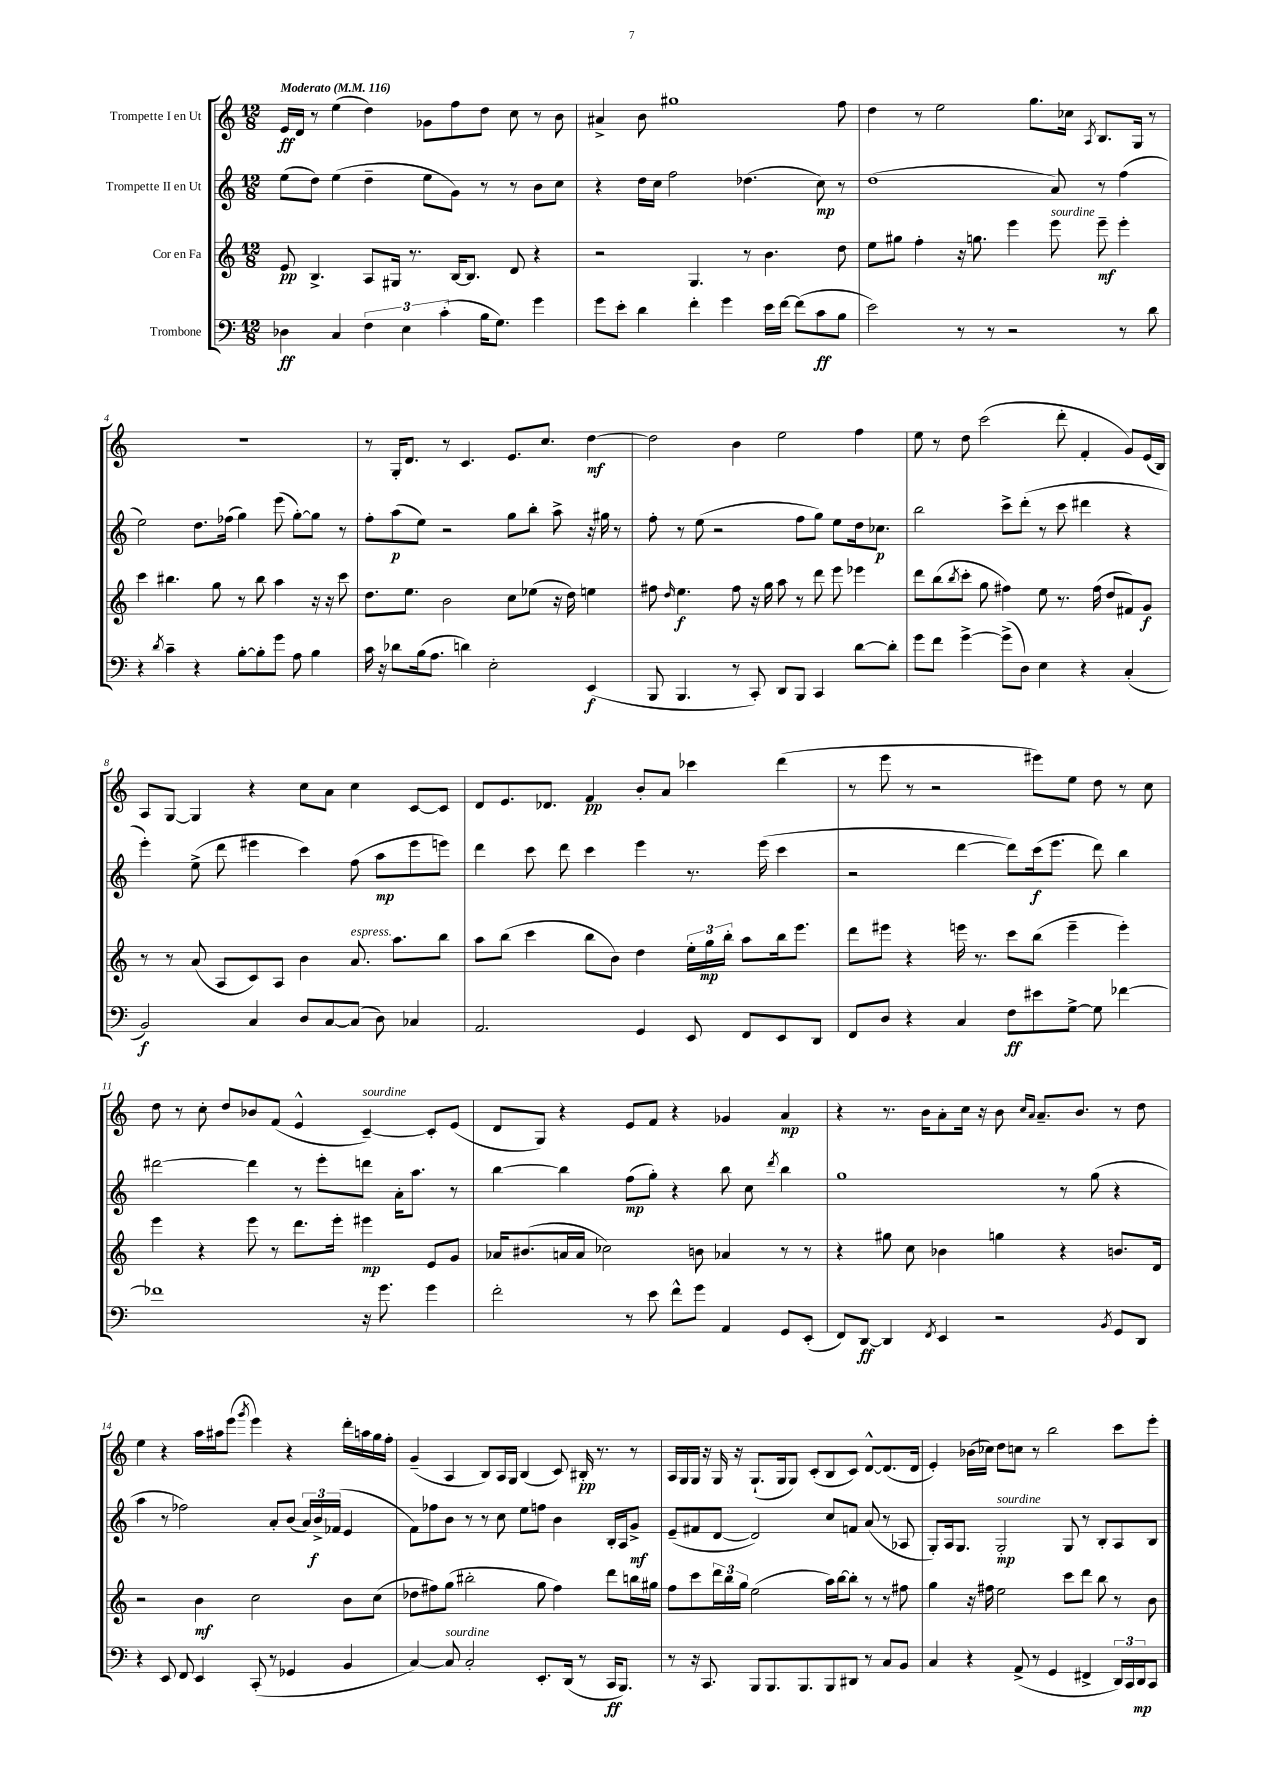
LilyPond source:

<<
\new StaffGroup <<
\new Staff = "s0" \with { instrumentName = "Trompette I en Ut" } {
    \clef treble \key c \major \numericTimeSignature \time 12/8 \tempo "Moderato" 4 = 116
    e'16\ff d'16 r8 e''4( d''4) ges'8 f''8 d''8 c''8 r8 b'8 |
    ais'4-> b'8 gis''1 f''8 |
    d''4 r8 e''2 g''8. ces''16 \acciaccatura { a8 } b8. g16 r8 |
    R1. |
    r8 g16-. d'8. r8 c'4. e'8. c''8. d''4~\mf |
    d''2 b'4 e''2 f''4 |
    e''8 r8 d''8 c'''2( d'''8-. f'4-. g'8) e'16( b16) |
    a8 g8~ g4 r4 c''8 a'8 c''4 c'8~ c'8 |
    d'8 e'8. des'8. f'4\pp b'8-. a'8 ces'''4 d'''4( |
    r8 e'''8 r8 r2 eis'''8) e''8 d''8 r8 c''8 |
    d''8 r8 c''8-. d''8 bes'8 f'8( e'4-^ c'4~--^\markup { \italic "sourdine" }) c'8-. e'8( |
    d'8 g8) r4 e'8 f'8 r4 ges'4 a'4\mp |
    r4 r8. b'16 a'8-. c''16 r16 b'8 \grace { c''16 a'16 } a'8.-- b'8. r8 d''8 |
    e''4 r4 a''16 ais''16 e'''8( \acciaccatura { g'''8 } e'''4) r4 d'''16-. a''16 g''16 f''16-. |
    g'4--( a4 b8) a16 g16 b4( c'8) bis16-.\pp r8. r8 |
    a16 g16 g16 r16 g16 r16 g8.-!( g16 g8) c'8-.( b8 c'8) d'8~-^ d'8.( d'16 |
    e'4-.) bes'16( ces''16) d''8 c''8 r8 b''2 c'''8 e'''8-. \bar "|." |
}
\new Staff = "s1" \with { instrumentName = "Trompette II en Ut" } {
    \clef treble \key c \major \numericTimeSignature \time 12/8
    e''8( d''8) e''4( d''4-- e''8 g'8) r8 r8 b'8 c''8 |
    r4 d''16 c''16 f''2 des''4.( c''8\mp) r8 |
    d''1( a'8) r8 f''4( |
    e''2) d''8. fes''16( g''4) e'''8( g''8~-.) g''8 r8 |
    f''8-. a''8\p( e''8) r2 g''8 b''8-. a''8-> r16 gis''16 r8 |
    f''8-. r8 e''8( r2 f''8 g''8) e''8 d''16 ces''8.\p |
    b''2 c'''8-> d'''8-.( r8 c'''8 dis'''4 r4 |
    e'''4-.) e''8->( d'''8 eis'''4 c'''4) f''8( a''8\mp eis'''8 e'''8) |
    d'''4 c'''8 d'''8 c'''4 e'''4 r8. e'''16( c'''4 |
    r2 d'''4~ d'''8) c'''16\f( e'''8. d'''8) b''4 |
    dis'''2~ dis'''4 r8 e'''8-. d'''8 a'16-. a''8. r8 |
    b''4~ b''4 f''8\mp( g''8-.) r4 b''8 c''8 \acciaccatura { d'''8 } b''4 |
    g''1 r8 g''8( r4 |
    a''4 r8 fes''2) a'8-. b'8( \tuplet 3/2 { a'16) b'16->\f fes'16( } e'4 |
    f'8) fes''8 b'8 r8 r8 c''8 e''8 f''8 b'4 b16-. a16 g'8->\mf |
    e'8--( fis'8 d'8~ d'2) c''8 f'8 a'8( r8 aes8 |
    g8-.) a16 g8. g2-.\mp^\markup { \italic "sourdine" } g8 r8 b8-. a8 b8 \bar "|." |
}
\new Staff = "s2" \with { instrumentName = "Cor en Fa" } {
    \clef treble \key c \major \numericTimeSignature \time 12/8
    e'8\pp b4.-> a8 gis16 r8. b16~ b8. d'8 r4 |
    r2 g4. r8 b'4. d''8 |
    e''8 gis''8 f''4-. r16 g''8. e'''4 e'''8^\markup { \italic "sourdine" } e'''8--\mf e'''4-. |
    c'''4 bis''4. g''8 r8 bis''8 a''4 r16 r16 c'''8 |
    d''8. e''8. b'2 c''8 ees''8( r16 d''16) e''4 |
    fis''8 \grace { d''16 } e''4.\f fis''8 r16 g''16 a''8 r8 d'''8 e'''8 ees'''4 |
    d'''8 b''8( \acciaccatura { b''8 } c'''8-. g''8 fis''4) e''8 r8. fis''16( d''8 fis'8) g'8\f |
    r8 r8 a'8( a8 c'8) a8 b'4 a'8.^\markup { \italic "espress." } a''8. b''8 |
    a''8 b''8( c'''4 b''8 b'8) d''4 \tuplet 3/2 { e''16-. g''16\mp b''16-. } a''8 b''16 e'''8. |
    d'''8 eis'''8 r4 e'''16 r8. c'''8 b''8( e'''4-- e'''4-.) |
    e'''4 r4 e'''8 r8 d'''8. e'''16-. eis'''4\mp e'8 g'8 |
    aes'16 bis'8.( a'16 a'16 ces''2) b'8 aes'4 r8 r8 |
    r4 gis''8 c''8 bes'4 g''4 r4 b'8. d'16 |
    r2 b'4\mf c''2 b'8 c''8( |
    des''8 fis''8) g''8( bis''2-. g''8 fis''4) d'''8 b''16 gis''16 |
    f''8 c'''8 \tuplet 3/2 { d'''16 b''16 g''16 } e''2( a''16) b''16~ b''8-. r8 r8 fis''8 |
    g''4 r16 fis''16 e''2 c'''8 d'''8 b''8 r8 b'8 \bar "|." |
}
\new Staff = "s3" \with { instrumentName = "Trombone" } {
    \clef bass \key c \major \numericTimeSignature \time 12/8
    des4\ff c4 \tuplet 3/2 { f4 e4 c'4-.( } b16 g8.) g'4 |
    g'8 e'8-. d'4 f'4-. g'4 e'16 f'16~ f'8( c'8\ff b8 |
    e'2) r8 r8 r2 r8 d'8 |
    r4 \acciaccatura { d'8 } c'4-- r4 b8~-. b8-. g'8 a8 b4 |
    c'16 r16 des'8 b16( a8. d'4) e2-. e,4\f( |
    b,,8 b,,4. r8 c,8-.) d,8 b,,8 c,4 d'8~ d'8-. |
    g'8 f'8 g'4~-> g'8->( d8) e4 r4 c4-.( |
    b,2\f) c4 d8 c8~ c8( d8) ces4 |
    a,2. g,4 e,8 f,8 e,8 d,8 |
    f,8 d8 r4 c4 f8\ff eis'8 g8~-> g8 fes'4~ |
    fes'1 r16 g'8. g'4 |
    f'2-. r8 e'8 f'8-^ g'8 a,4 g,8 e,8-.( |
    f,8) d,8~\ff d,4 \acciaccatura { f,8 } e,4 r2 \acciaccatura { b,8 } g,8 d,8 |
    r4 e,8 f,8 e,4 c,8-.( r8 ges,4 b,4 |
    c4~) c8^\markup { \italic "sourdine" } c2-. e,8.-. d,16( r8 c,16\ff b,,8.) |
    r8 r16 c,8. b,,8 b,,8. b,,8. b,,8 dis,8 r8 c8 b,8 |
    c4 r4 a,8->( r8 g,4 fis,4-> \tuplet 3/2 { d,16) c,16 d,16\mp } c,8 \bar "|." |
}
>>
>>
